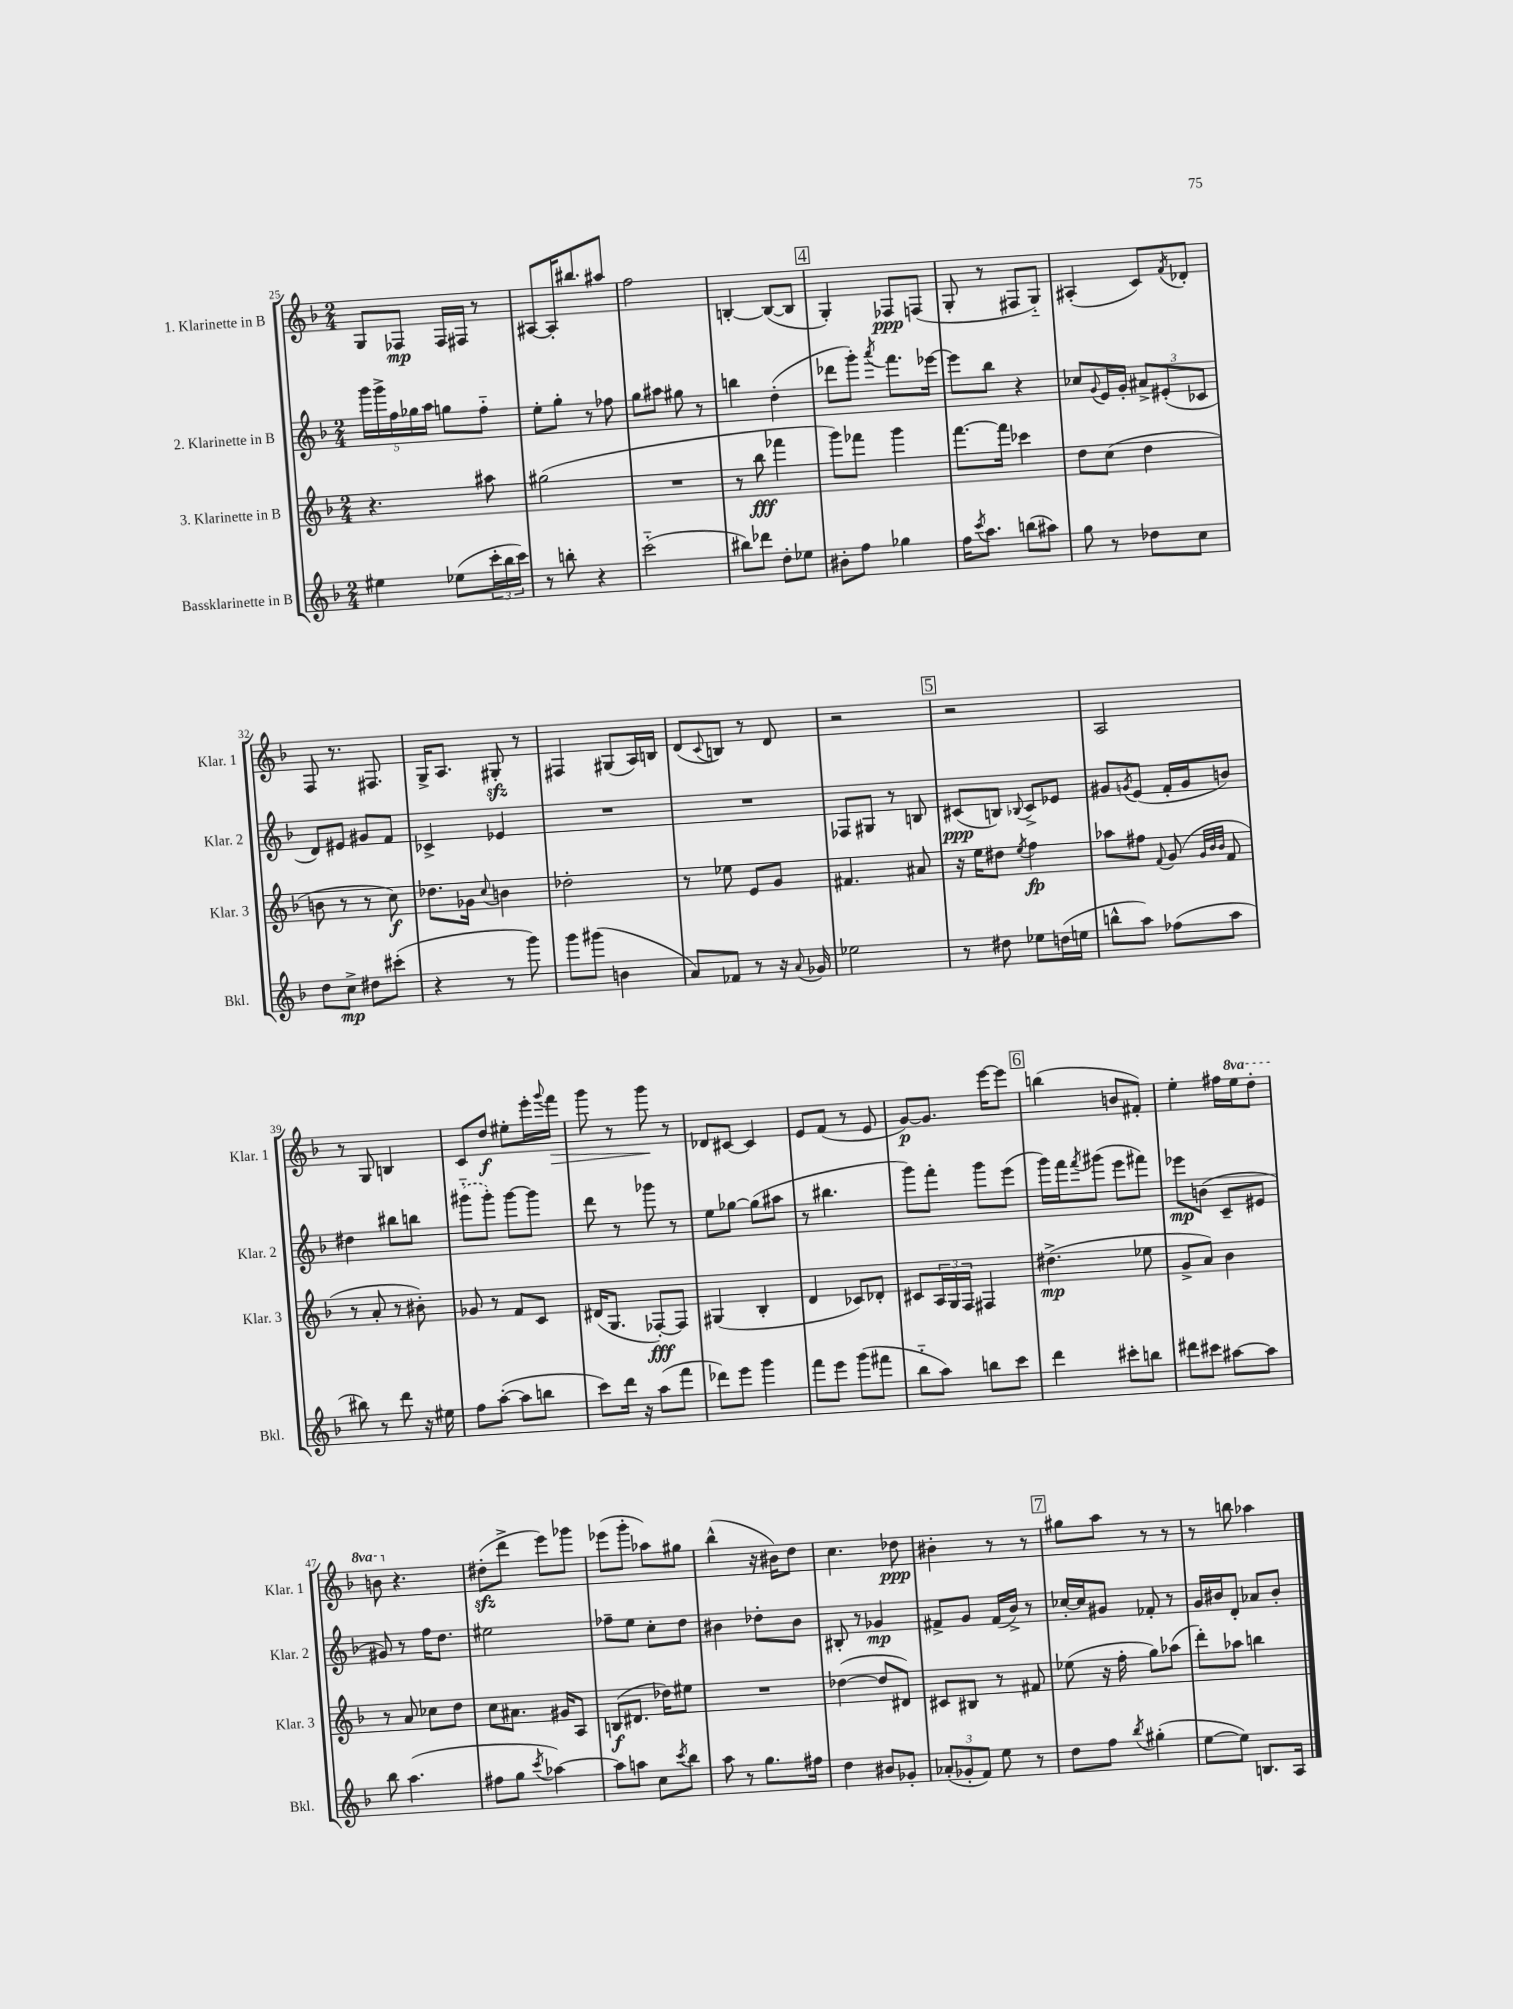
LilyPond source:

<<
\new StaffGroup <<
\new Staff = "s0" \with { instrumentName = "1. Klarinette in B" shortInstrumentName = "Klar. 1" } {
    \clef treble \key f \major \numericTimeSignature \time 2/4 \set Staff.ottavationMarkups = #ottavation-simple-ordinals
    g8 fes8\mp fes16 fis16 r8 |
    ais8~ ais16-. bis''8. ais''8 |
    f''2 |
    b4~-. b8~( b8 |
    \mark \markup { \box "4" } g4-.) fes8\ppp f8( |
    g8-. r8 fis8 g8-_) |
    ais4-.( c'8) \acciaccatura { f'8 } des'8-. |
    f8 r8. fis8. |
    g16-> a8. gis8-.\sfz r8 |
    fis4 gis8( a16) b16 |
    d'8( \appoggiatura { c'8 } b8) r8 d'8 |
    r2 |
    \mark \markup { \box "5" } r2 |
    a2 |
    r8 g8 b4 |
    c'8 d''8\f eis''8-. e'''16-. \appoggiatura { g'''8 } f'''16\> |
    g'''8 r8 g'''8\! r8 |
    des'8 cis'8~ cis'4 |
    e'8 f'8( r8 e'8 |
    g'8~\p) g'8. e'''16~ e'''8 |
    \mark \markup { \box "6" } b''4( b'8 fis'8-.) |
    e''4-. fis''16 \ottava #1 e'''16 d'''8-. |
    b''8 \ottava #0 r4. |
    dis''8-.\sfz( d'''8-> e'''8) ges'''8 |
    ees'''8( g'''8-. aes''8) gis''8 |
    bes''4-^( r16 bis'16) d''8 |
    c''4. des''8\ppp |
    bis'4-. r8 r8 |
    \mark \markup { \box "7" } gis''8 a''8 r8 r8 |
    r8 b''8 aes''4 \bar "|." |
}
\new Staff = "s1" \with { instrumentName = "2. Klarinette in B" shortInstrumentName = "Klar. 2" } {
    \clef treble \key f \major \numericTimeSignature \time 2/4
    \tuplet 5/4 { g'''16 g'''16-> f''16 ges''16 a''16 } g''8 f''8-_ |
    e''8-. g''8-. r8 fes''8 |
    g''8 ais''8 gis''8 r8 |
    b''4 d''4-.( |
    \mark \markup { \box "4" } des'''8 g'''8-.) \acciaccatura { a'''8 } f'''8. ees'''16~ |
    ees'''8 bes''8 r4 |
    ces''8 \appoggiatura { g'8 } e'16 g'16-. \tuplet 3/2 { ais'8-> eis'8-.( ces'8 } |
    d'8) eis'8 gis'8 f'8 |
    ces'4-> ees'4 |
    R2 |
    R2 |
    fes8 gis8 r8 b8 |
    \mark \markup { \box "5" } cis'8\ppp( b8) \appoggiatura { bes8 } cis'8-> ees'8 |
    gis'8 \acciaccatura { g'8 } e'8( f'16-. g'16 b'8) |
    dis''4 bis''8 b''8 |
    \once \slurDashed gis'''8-_( gis'''8-.) gis'''8~ gis'''8 |
    d'''8 r8 ges'''8 r8 |
    e''8 ges''8~ ges''8( ais''8 |
    r8 bis''4. |
    g'''8) f'''8-. g'''8 e'''8( |
    \mark \markup { \box "6" } g'''16) f'''16 \acciaccatura { f'''8 } gis'''8( e'''8 fis'''8) |
    ees'''8\mp b'8( c'8-- eis'8 |
    gis'8) r8 f''16 d''8. |
    eis''2 |
    fes''8-- e''8 c''8-. d''8 |
    bis'4 des''8-. bis'8 |
    bis8-. r8 ges'4\mp |
    fis'8-> g'8 fis'16( bes'16->) r8 |
    \mark \markup { \box "7" } ces''16~-. ces''16 gis'8 fes'8-. r8 |
    g'16 bis'16 d'8-. aes'8 bis'8-. \bar "|." |
}
\new Staff = "s2" \with { instrumentName = "3. Klarinette in B" shortInstrumentName = "Klar. 3" } {
    \clef treble \key f \major \numericTimeSignature \time 2/4
    r4. ais''8 |
    gis''2( |
    R2 |
    r8 bes''8\fff fes'''4 |
    \mark \markup { \box "4" } g'''8) fes'''8 g'''4 |
    f'''8.~ f'''16 ces'''4 |
    d''8 c''8( d''4 |
    b'8 r8 r8 c''8\f) |
    des''8. ges'16 \appoggiatura { c''8 } b'4 |
    des''2-. |
    r8 ees''8 e'8 g'8 |
    fis'4. ais'8 |
    \mark \markup { \box "5" } r16 e''16 dis''8 \acciaccatura { e''8 } f''4\fp |
    aes''8 fis''8 \appoggiatura { f'8 } g'8( \grace { g'32 bes'32 bes'32 } f'8 |
    r8 a'8-. r8 bis'8-.) |
    ges'8 r8 f'8 c'8 |
    dis'16( g8. fes8~-.\fff) fes8 |
    gis4( bes4-. |
    d'4 ces'8) des'8-. |
    cis'8 \tuplet 3/2 { a16 g16 f16 } fis4 |
    \mark \markup { \box "6" } dis''4.->\mp( ees''8 |
    g'8-> a'8) bes'4 |
    r8 a'8 ces''8 d''8 |
    c''8 ais'8. gis'16 a8 |
    b8\f( dis'8. des''16) eis''8 |
    R2 |
    des''4~( des''8 dis'8) |
    cis'8 bis8 r8 fis'8 |
    \mark \markup { \box "7" } ees''8( r16 f''16-. g''8) aes''8( |
    d'''8-.) aes''8 b''4 \bar "|." |
}
\new Staff = "s3" \with { instrumentName = "Bassklarinette in B" shortInstrumentName = "Bkl." } {
    \clef treble \key f \major \numericTimeSignature \time 2/4
    eis''4 ees''8( \tuplet 3/2 { c'''16-. bes''16 c'''16) } |
    r8 b''8-. r4 |
    c'''2-_( |
    bis''8) des'''8 d''8-. ees''8 |
    \mark \markup { \box "4" } bis'8-. f''8 ges''4 |
    f''16 \acciaccatura { c'''8 } a''8. b''8( ais''8) |
    g''8 r8 des''8 c''8 |
    d''8 c''8->\mp dis''8 cis'''8-.( |
    r4 r8 g'''8) |
    g'''8 gis'''8( b'4 |
    a'8) fes'8 r8 r16 \appoggiatura { a'8 } ges'16 |
    ees''2 |
    \mark \markup { \box "5" } r8 dis''8 ees''8 d''16( e''16 |
    b''8-^ a''8) fes''8( a''8 |
    bis''8) r8 d'''8 r16 eis''16 |
    f''8 a''8~-.( a''8 b''8 |
    c'''8) d'''16 r16 a''8( f'''8 |
    des'''8) e'''8 g'''4 |
    f'''8 e'''8 g'''8( fis'''8 |
    bes''8-_ a''8) b''8 c'''8 |
    \mark \markup { \box "6" } d'''4 cis'''8-. b''8 |
    dis'''8 cis'''8 ais''8~ ais''8 |
    bes''8 a''4.( |
    fis''8 g''8 \acciaccatura { c'''8 } aes''4~) |
    aes''8 a''8 c''8 \acciaccatura { c'''8 } bes''8 |
    a''8 r8 g''8. fis''16 |
    d''4 bis'8 ges'8-. |
    \tuplet 3/2 { aes'8-.( ges'8-. f'8) } e''8 r8 |
    \mark \markup { \box "7" } d''8 f''8 \acciaccatura { bes''8 } gis''4-.( |
    e''8~ e''8) b8. a16 \bar "|." |
}
>>
>>
\layout { \context { \Score currentBarNumber = #25 } }
